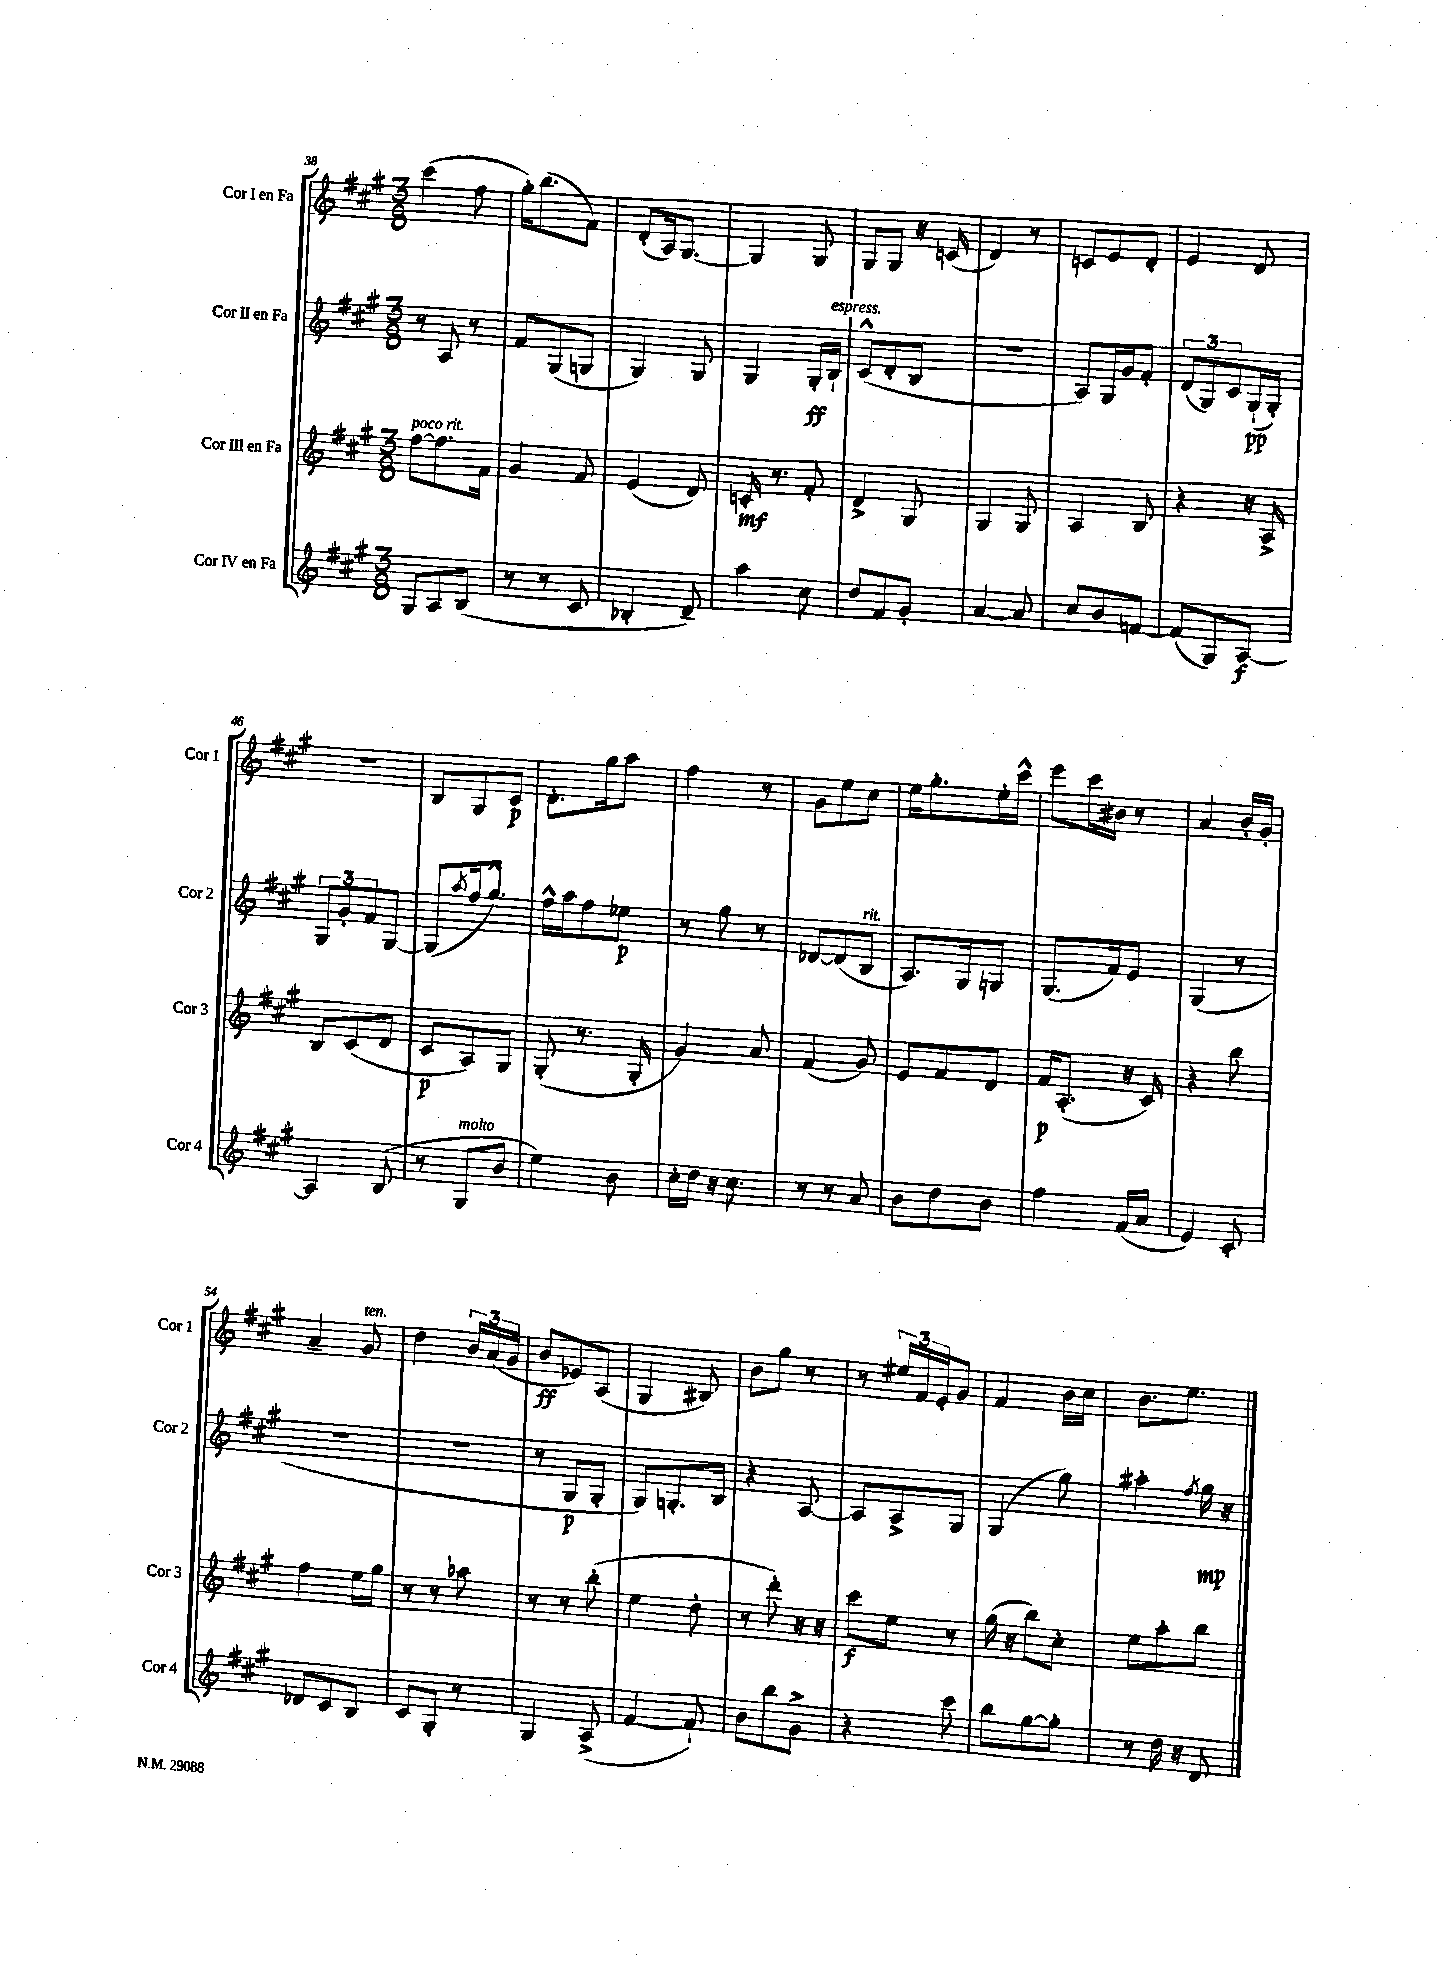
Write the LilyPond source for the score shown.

<<
\new StaffGroup <<
\new Staff = "s0" \with { instrumentName = "Cor I en Fa" shortInstrumentName = "Cor 1" } {
    \clef treble \key a \major \numericTimeSignature \time 3/8
    cis'''4( fis''8 |
    gis''16-.) b''8.( fis'8) |
    d'8-.( a16) gis8.~ |
    gis4 gis8 |
    gis8 gis8 r16 c'16( |
    d'4) r8 |
    c'8 e'8 d'8-. |
    e'4 d'8 |
    R4. |
    b8 gis8 cis'8\p |
    d'8.-. gis''16 a''8 |
    fis''4 r8 |
    gis'8 e''8 cis''8 |
    e''16 gis''8.-. e''16-. cis'''16-^ |
    e'''8 cis'''16 bis'16 r8 |
    a'4 b'16-. gis'16-. |
    a'4-- gis'8^\markup { \italic "ten." } |
    d''4 \tuplet 3/2 { b'16 a'16( gis'16 } |
    b'8\ff ees'8) a8( |
    gis4 bis8) |
    b'8 gis''8 r8 |
    r8 \tuplet 3/2 { eis''16 fis'16 e'16-. } gis'8 |
    fis'4 b'16 cis''16 |
    b'8. e''8. \bar "|." |
}
\new Staff = "s1" \with { instrumentName = "Cor II en Fa" shortInstrumentName = "Cor 2" } {
    \clef treble \key a \major \numericTimeSignature \time 3/8
    r8 a8 r8 |
    fis'8 gis8( g8 |
    gis4) gis8 |
    gis4 gis16-.\ff b16-!^\markup { \italic "espress." } |
    cis'8-^( d'8-. b8 |
    R4. |
    a8) gis16 gis'16 fis'8-. |
    \tuplet 3/2 { d'8( gis8) cis'8 } gis16-!\pp( gis16-.) |
    \tuplet 3/2 { gis8 gis'8-. fis'8 } gis8~ |
    gis8( \acciaccatura { a''8 } fis''16 gis''8.-^) |
    fis''16-^ a''16 fis''8 ees''8\p |
    r8 gis''8 r8 |
    des'8~ des'8( b8^\markup { \italic "rit." } |
    a8.) gis16 g8 |
    gis8.( fis'16) e'8 |
    gis4( r8 |
    R4. |
    R4. |
    r8 gis8\p gis8-. |
    gis8) g8.-. b16 |
    r4 a8~ |
    a8 a8-> gis8 |
    gis4( gis''8) |
    ais''4-. \acciaccatura { fis''8 } gis''16\mp r16 \bar "|." |
}
\new Staff = "s2" \with { instrumentName = "Cor III en Fa" shortInstrumentName = "Cor 3" } {
    \clef treble \key a \major \numericTimeSignature \time 3/8
    fis''8~^\markup { \italic "poco rit." } fis''8. fis'16 |
    gis'4 fis'8 |
    e'4( d'8) |
    c'16-.\mf r8. fis'8-. |
    d'4-> gis8 |
    gis4 gis8 |
    a4 b8 |
    r4 r16 a16-> |
    b8 cis'8( d'8 |
    cis'8\p a8) gis8 |
    gis8-.( r8. gis16-. |
    gis'4) a'8 |
    fis'4( gis'8) |
    e'8 fis'8 d'8 |
    fis'16\p a8.-.( r16 cis'16) |
    r4 b''8 |
    fis''4 e''16 gis''16 |
    r8 r8 aes''8 |
    r8 r8 b''8-.( |
    e''4 d''8-. |
    r8 d'''8-.) r16 r16 |
    cis'''8\f e''8 r8 |
    gis''16( r16 b''8) cis''8-. |
    e''8 a''8-. b''8 \bar "|." |
}
\new Staff = "s3" \with { instrumentName = "Cor IV en Fa" shortInstrumentName = "Cor 4" } {
    \clef treble \key a \major \numericTimeSignature \time 3/8
    gis8 a8 b8( |
    r8 r8 cis'8 |
    bes4-. d'8--) |
    a''4 cis''8 |
    d''8 fis'8 gis'8-. |
    a'4~ a'8 |
    cis''8 b'8 f'8~ |
    f'8( gis8) a8~\f |
    a4 b8( |
    r8 gis8^\markup { \italic "molto" } b'8 |
    e''4) b'8 |
    cis''16-. d''16 r16 cis''8. |
    r8 r8 a'8 |
    b'8 d''8 b'8 |
    fis''4 fis'16( a'16 |
    e'4) cis'8-. |
    des'8 cis'8 b8 |
    cis'8 gis8-. r8 |
    gis4 a8->( |
    fis'4~ fis'8-!) |
    b'8 b''8 gis'8-> |
    r4 cis'''8 |
    b''8 gis''8~ gis''8-. |
    r8 d''16 r16 d'8 \bar "|." |
}
>>
>>
\layout { \context { \Score currentBarNumber = #38 } }
